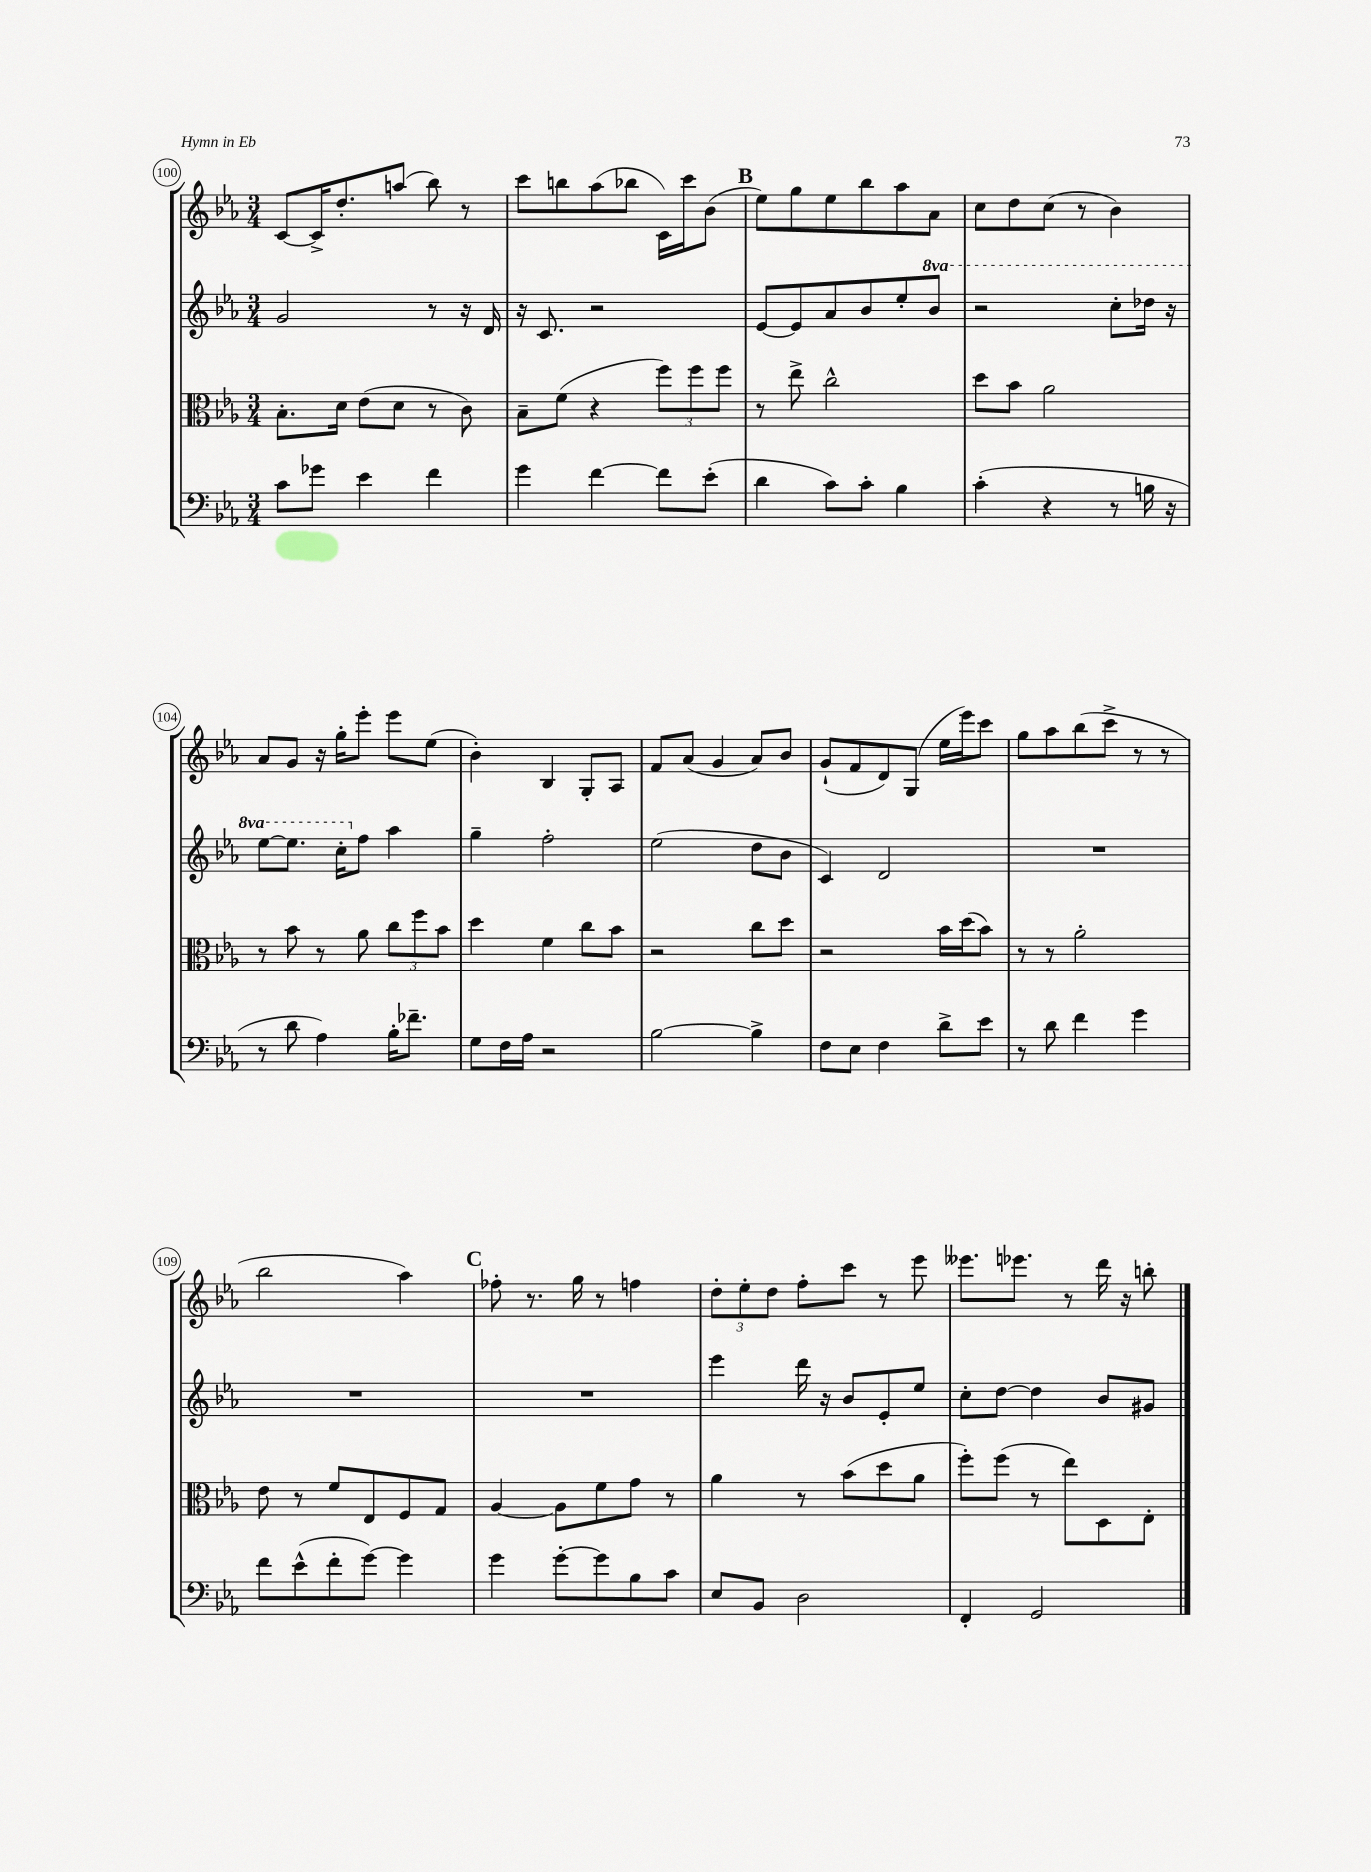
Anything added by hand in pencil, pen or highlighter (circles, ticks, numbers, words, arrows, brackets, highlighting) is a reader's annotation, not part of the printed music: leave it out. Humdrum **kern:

**kern	**kern	**kern	**kern
*part4	*part3	*part2	*part1
*staff4	*staff3	*staff2	*staff1
*clefF4	*clefC3	*clefG2	*clefG2
*k[b-e-a-]	*k[b-e-a-]	*k[b-e-a-]	*k[b-e-a-]
*M3/4	*M3/4	*M3/4	*M3/4
=100	=100	=100	=100
8c\L	8.B-'\L	2g/	[8c/L
8g-X\J	.	.	16c^/K]
.	16d\Jk	.	8.dd'/
4e-\	(8e-\L	.	.
.	8d\J	.	(8aan/J
4f\	8r	8r	8bb-\)
.	8c\)	16r	8r
.	.	16d/	.
=101	=101	=101	=101
4g\	8B-~\L	16r	8ccc\L
.	.	8.c/	.
.	(8f\J	.	8bbn\
[4f\	4r	2r	(8aa-\
.	.	.	8bb-X\J
8f\L]	12ff\L)	.	16c\LL)
.	.	.	16ccc\J
.	12ff\	.	.
(8e-'\J	.	.	(8b-\J
.	12ff\J	.	.
!!LO:REH:place=s1:t=B
=102	=102	=102	=102
4d\	8r	[8e-/L	8ee-\L)
.	8ee-^\	8e-/]	8gg\
8c\L)	2cc^^\	8a-/	8ee-\
8c'\J	.	8b-/	8bb-\
4B-\	.	8ee-'/	8aa-\
*	*	*8va	*
.	.	8bb-/J	8a-\J
=103	=103	=103	=103
(4c'\	8dd\L	2r	8cc\L
.	8b-\J	.	8dd\
4r	2a-\	.	(8cc\J
.	.	.	8r
8r	.	8ccc'\L	4b-\)
16Bn\	.	16ddd-X\Jk	.
16r	.	16r	.
!!LO:LB:g=z
=104	=104	=104	=104
8r	8r	[8eee-\L	8a-/L
8d\	8b-\	8.eee-\J]	8g/J
4A-\)	8r	.	16r
.	.	16ccc'\KL	16gg'\KL
*	*	*X8va	*
.	8a-\	8ff\J	8eee-'\J
16B-'\KL	12cc\L	4aa-\	8eee-\L
8.f-X~\J	.	.	.
.	12ff\	.	.
.	.	.	(8ee-\J
.	12b-\J	.	.
=105	=105	=105	=105
8G\L	4dd\	4gg~\	4b-'\)
16F\L	.	.	.
16A-\JJ	.	.	.
2r	4f\	2ff'\	4B-/
.	8cc\L	.	8G'/L
.	8b-\J	.	8A-/J
=106	=106	=106	=106
[2B-\	2r	(2ee-\	8f/L
.	.	.	(8a-/J
.	.	.	4g/
4B-^\]	8cc\L	8dd\L	8a-/L)
.	8dd\J	8b-\J	8b-/J
=107	=107	=107	=107
8F\L	2r	4c/)	(8g`/L
8E-\J	.	.	8f/
4F\	.	2d/	8d/)
.	.	.	(8G/J
8d^\L	16b-\LL	.	16ee-\LL
.	(16dd\J	.	16eee-\J)
8e-\J	8b-\J)	.	8ccc\J
=108	=108	=108	=108
8r	8r	2.r	8gg\L
8d\	8r	.	8aa-\
4f\	2a-'\	.	(8bb-\
.	.	.	8ccc^\J
4g\	.	.	8r
.	.	.	8r
!!LO:LB:g=z
=109	=109	=109	=109
8f\L	8e-\	2.r	2bb-\
(8e-^^\	8r	.	.
8f'\	8f/L	.	.
[8g\J)	8E-/	.	.
4g\]	8F/	.	4aa-\)
.	8G/J	.	.
!!LO:REH:place=s1:t=C
=110	=110	=110	=110
4g\	[4A-/	2.r	8ff-X'\
.	.	.	8.r
[8g'\L	8A-\L]	.	.
.	.	.	16gg\
8g\]	8f\	.	8r
8B-\	8g\J	.	4ffn\
8c\J	8r	.	.
=111	=111	=111	=111
8E-/L	4a-\	4eee-\	12dd'\L
.	.	.	12ee-'\
8BB-/J	.	.	.
.	.	.	12dd\J
2D\	8r	16ddd\	8ff'\L
.	.	16r	.
.	(8b-\L	8b-/L	8ccc\J
.	8dd\	8e-'/	8r
.	8a-\J	8ee-/J	8eee-\
=112	=112	=112	=112
4FF'/	8ff'\L)	8cc'\L	8.eee--X\L
.	(8ff\J	[8dd\J	.
.	.	.	8.eee-X\J
2GG/	8r	4dd\]	.
.	8ee-\L)	.	8r
.	8D\	8b-/L	16ddd\
.	.	.	16r
.	8E-'\J	8g#X/J	8bbn'\
==	==	==	==
*-	*-	*-	*-
